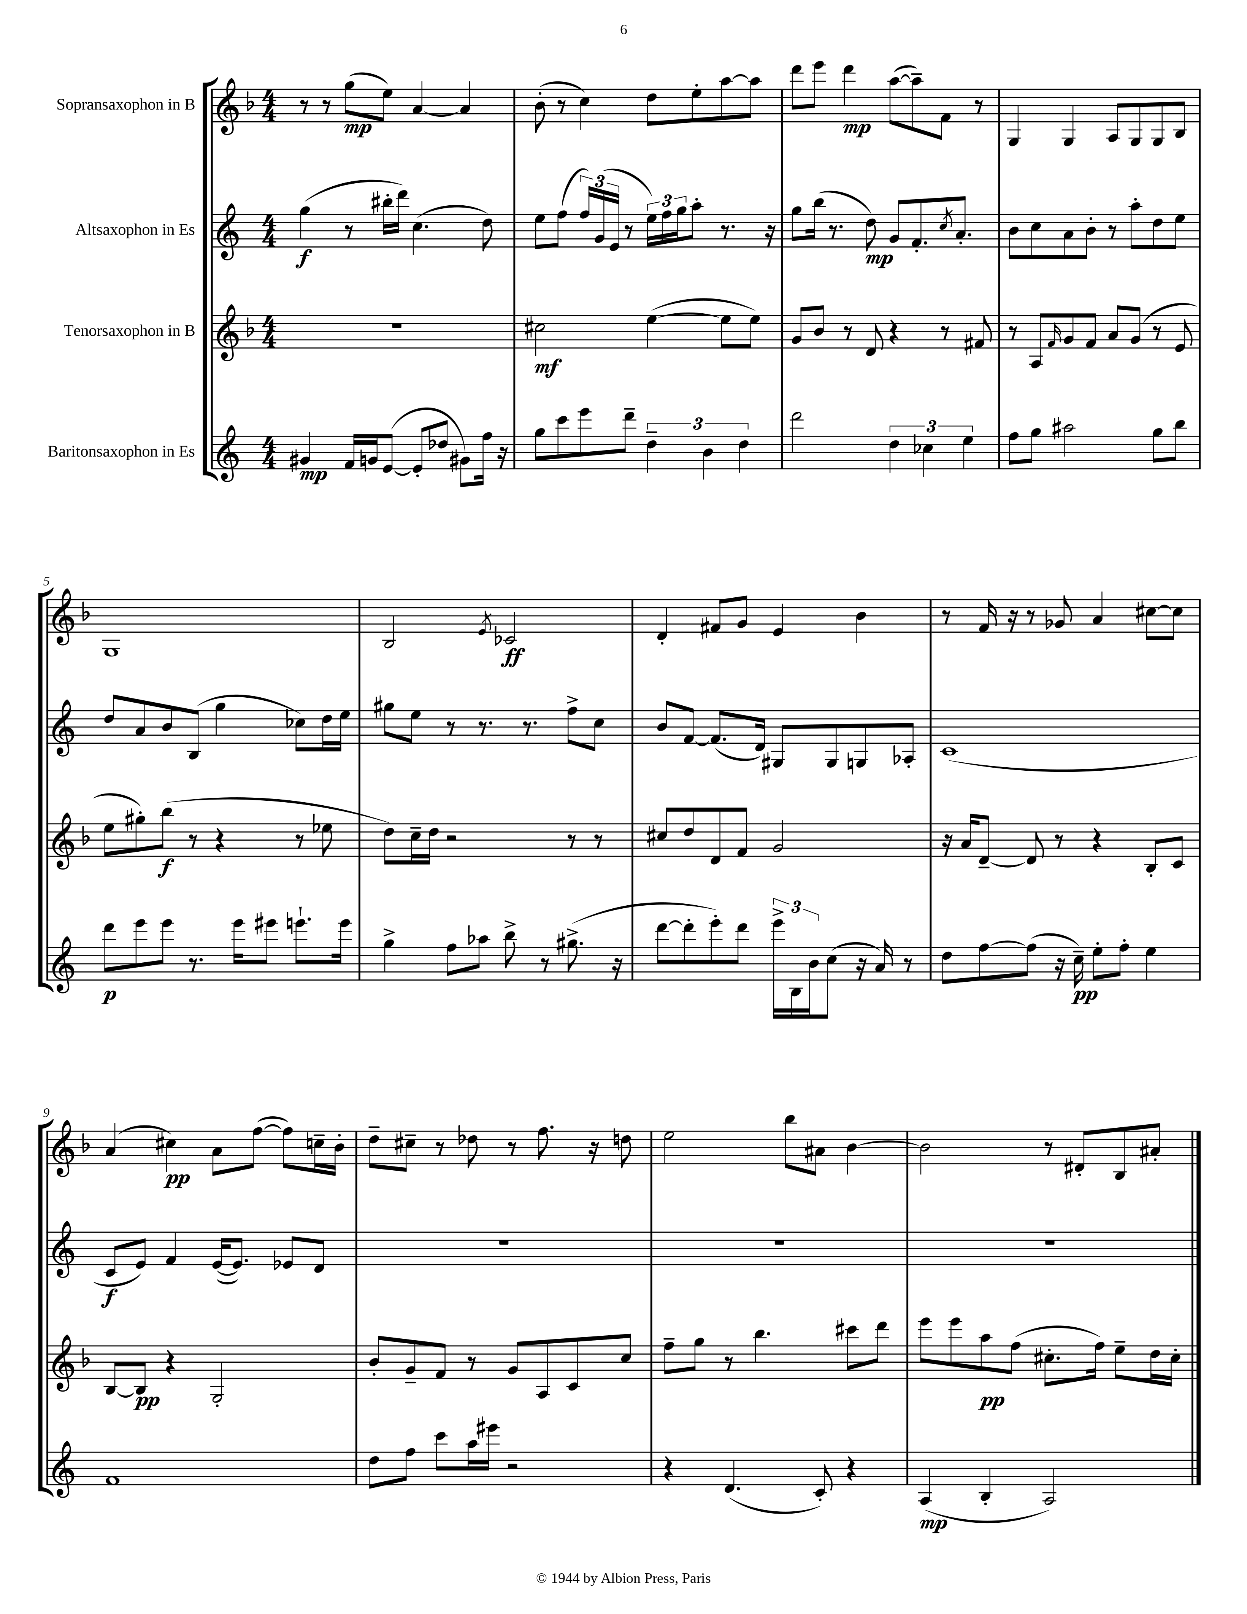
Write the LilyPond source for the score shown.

<<
\new StaffGroup <<
\new Staff = "s0" \with { instrumentName = "Sopransaxophon in B" } {
    \clef treble \key f \major \numericTimeSignature \time 4/4
    r8 r8 g''8\mp( e''8) a'4~ a'4 |
    bes'8-.( r8 c''4) d''8 e''8-. a''8~ a''8 |
    d'''8 e'''8 d'''4\mp a''8~( a''8--) f'8 r8 |
    g4 g4 a8 g8 g8 bes8 |
    g1 |
    bes2 \acciaccatura { e'8 } ces'2\ff |
    d'4-. fis'8 g'8 e'4 bes'4 |
    r8 f'16 r16 r8 ges'8 a'4 cis''8~ cis''8 |
    a'4( cis''4\pp) a'8 f''8~( f''8) c''16-- bes'16-. |
    d''8-- cis''8-- r8 des''8 r8 f''8. r16 d''8 |
    e''2 bes''8 ais'8 bes'4~ |
    bes'2 r8 dis'8-. bes8 ais'8-. \bar "|." |
}
\new Staff = "s1" \with { instrumentName = "Altsaxophon in Es" } {
    \clef treble \key c \major \numericTimeSignature \time 4/4
    g''4\f( r8 bis''16-. d'''16) c''4.( d''8) |
    e''8 f''8( \tuplet 3/2 { f''16) g'16( e'16 } r8 \tuplet 3/2 { e''16) f''16 g''16 } a''8-. r8. r16 |
    g''8 b''16( r8. d''8\mp) g'8 f'8.-. \acciaccatura { c''8 } a'8.-. |
    b'8 c''8 a'8 b'8-. r8 a''8-. d''8 e''8 |
    d''8 a'8 b'8 b8( g''4 ces''8) d''16 e''16 |
    gis''8 e''8 r8 r8. r8. f''8-> c''8 |
    b'8 f'8~ f'8.( d'16) gis8 gis8 g8 aes8-. |
    c'1( |
    c'8\f e'8) f'4 e'16~( e'8.) ees'8 d'8 |
    R1 |
    R1 |
    R1 \bar "|." |
}
\new Staff = "s2" \with { instrumentName = "Tenorsaxophon in B" } {
    \clef treble \key f \major \numericTimeSignature \time 4/4
    R1 |
    cis''2\mf e''4~( e''8 e''8) |
    g'8 bes'8 r8 d'8 r4 r8 fis'8 |
    r8 a8 \grace { f'16 } g'8 f'8 a'8 g'8( r8 e'8 |
    e''8 gis''8-.) bes''8\f( r8 r4 r8 ees''8 |
    d''8) c''16-- d''16 r2 r8 r8 |
    cis''8 d''8 d'8 f'8 g'2 |
    r16 a'16 d'8~-- d'8 r8 r4 bes8-. c'8 |
    bes8~ bes8\pp r4 g2-. |
    bes'8-. g'8-- f'8 r8 g'8 a8 c'8 c''8 |
    f''8-- g''8 r8 bes''4. cis'''8 d'''8 |
    e'''8 e'''8 a''8\pp f''8( cis''8.-. f''16) e''8-- d''16 cis''16-. \bar "|." |
}
\new Staff = "s3" \with { instrumentName = "Baritonsaxophon in Es" } {
    \clef treble \key c \major \numericTimeSignature \time 4/4
    gis'4\mp f'16 g'16 e'8~( e'8-. des''8 gis'8) f''16 r16 |
    g''8 c'''8 e'''8 d'''8-- \tuplet 3/2 { d''4-- b'4 d''4 } |
    d'''2 \tuplet 3/2 { d''4 ces''4 e''4 } |
    f''8 g''8 ais''2 g''8 b''8 |
    d'''8\p e'''8 e'''8 r8. e'''16 eis'''8 e'''8.-! e'''16 |
    g''4-> f''8 aes''8 b''8-> r8 gis''8.->( r16 |
    d'''8~ d'''8-. e'''8-.) d'''8 \tuplet 3/2 { e'''16-> b16 b'16 } c''8( r16 a'16) r8 |
    d''8 f''8~ f''8( r16 c''16--\pp) e''8-. f''8-. e''4 |
    f'1 |
    d''8 f''8 c'''8 a''16 eis'''16 r2 |
    r4 d'4.( c'8-.) r4 |
    a4\mp( b4-. a2) \bar "|." |
}
>>
>>
